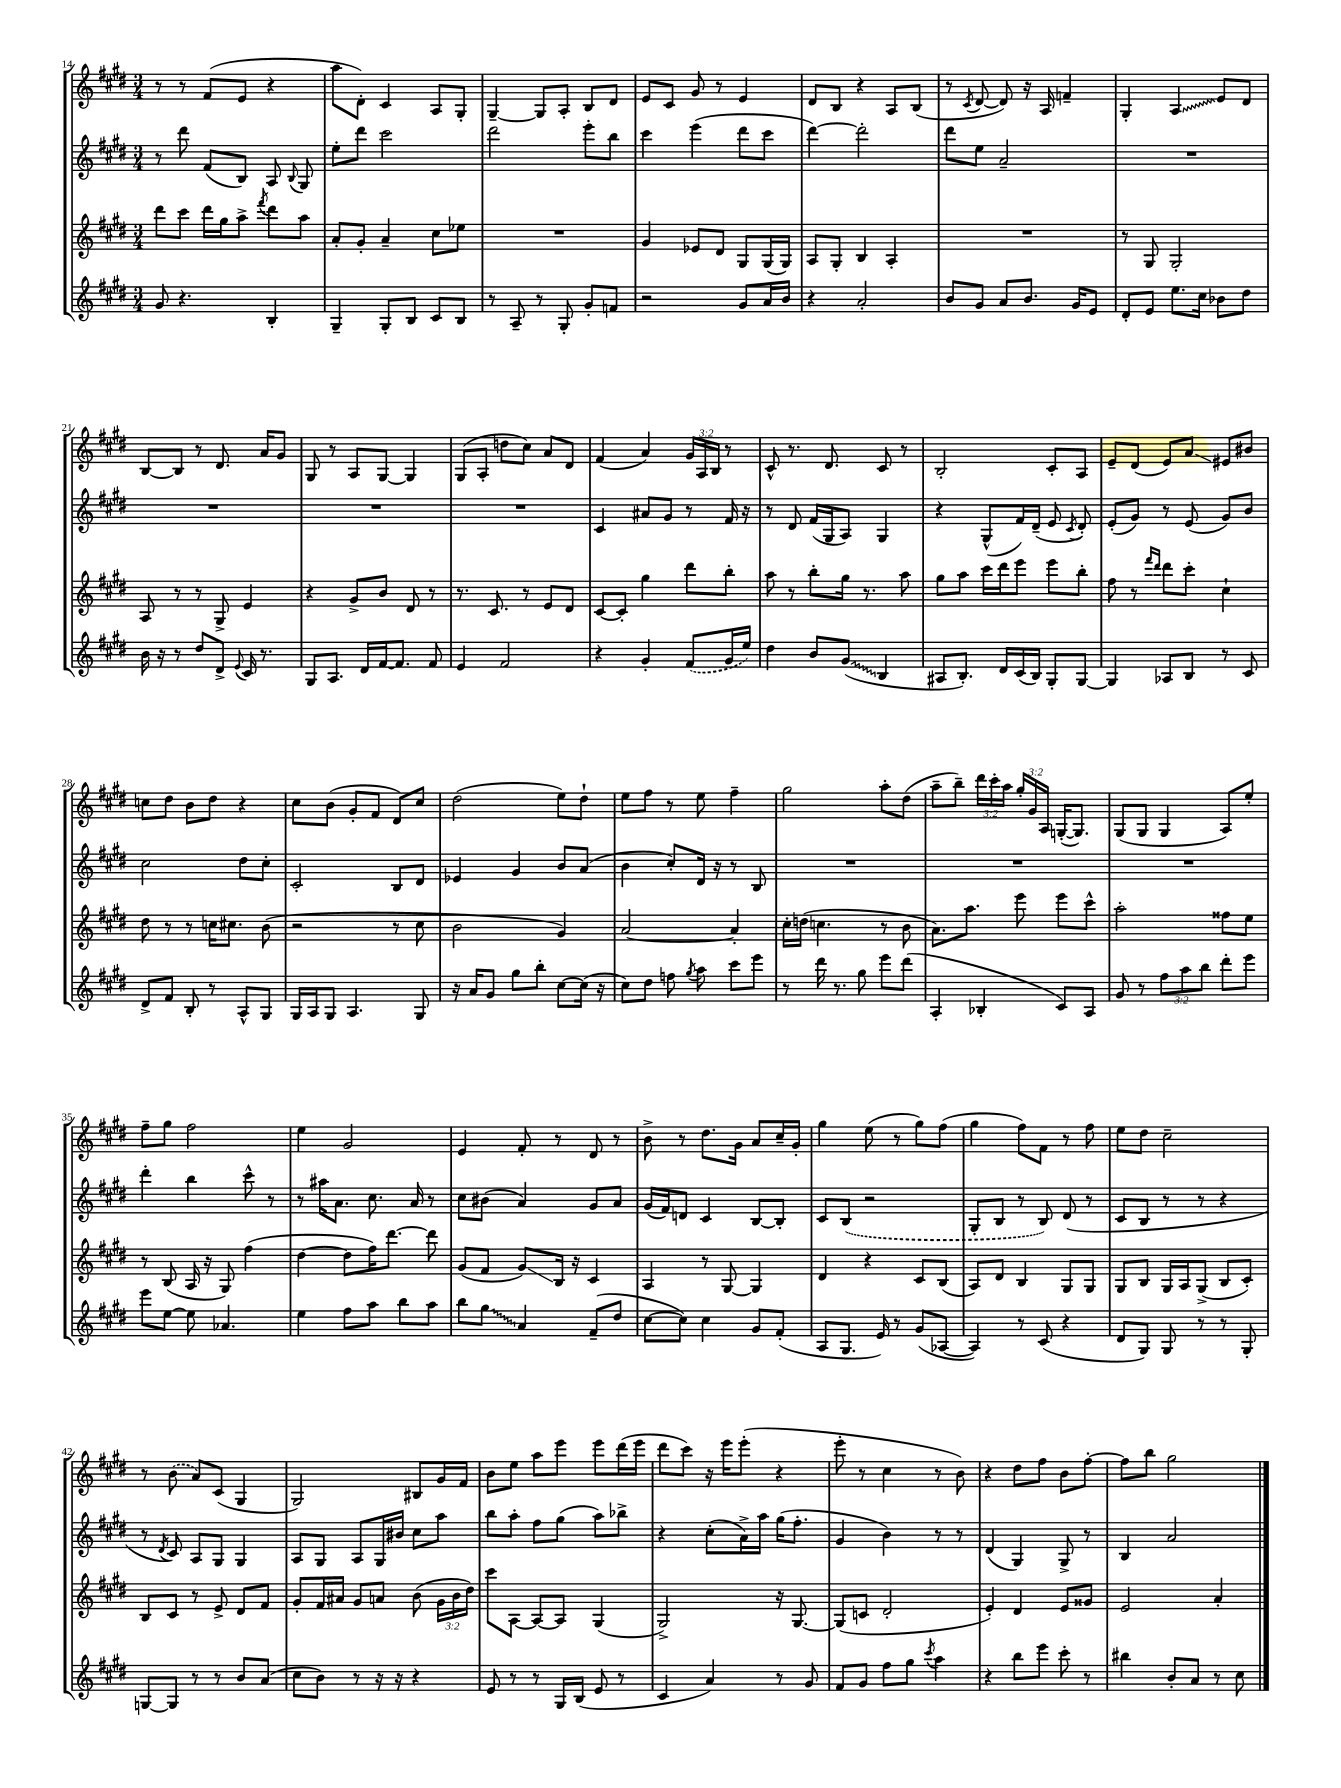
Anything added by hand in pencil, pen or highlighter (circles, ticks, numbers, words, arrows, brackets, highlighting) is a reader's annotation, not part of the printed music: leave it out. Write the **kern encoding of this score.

**kern	**kern	**kern	**kern
*staff4	*staff3	*staff2	*staff1
*clefG2	*clefG2	*clefG2	*clefG2
*k[f#c#g#d#]	*k[f#c#g#d#]	*k[f#c#g#d#]	*k[f#c#g#d#]
*M3/4	*M3/4	*M3/4	*M3/4
8g#/	8ddd#\L	8r	8r
4.r	8ccc#\J	8ddd#\	8r
.	16ddd#\LL	(8f#/L	(8f#/L
.	16gg#\J	.	.
.	8aa^\J	8B/J)	8e/J
.	8qfff#/	.	.
4B'/	8ddd#\L	8A/	4r
.	.	8qqB/	.
.	8aa\J	8G#/	.
=	=	=	=
4G#~/	8a'/L	8ee'\L	8aa\L
.	8g#'/J	8ddd#\J	8d#'\J)
8G#'/L	4a~/	2ccc#\	4c#/
8B/J	.	.	.
8c#/L	8cc#\L	.	8A/L
8B/J	8ee-\J	.	8G#'/J
=	=	=	=
8r	2.r	2ddd#\	[4G#~/
8A~/	.	.	.
8r	.	.	8G#/]L
8G#'/	.	.	8A'/J
8g#'/L	.	8eee'\L	8B/L
8f/J	.	8bb\J	8d#/J
=	=	=	=
2r	4g#/	4ccc#\	8e/L
.	.	.	8c#/J
.	8e-/L	(4eee\	8g#/
.	8d#/J	.	8r
8g#/L	8G#/L	8ddd#\L	4e/
16a/L	(16G#/L	8ccc#\J	.
16b/JJ	16G#/JJ)	.	.
=	=	=	=
4r	8A/L	[4ddd#\)	8d#/L
.	8G#'/J	.	8B/J
2a'/	4B/	2ddd#'\]	4r
.	4A'/	.	8A/L
.	.	.	(8B/J
=	=	=	=
8b/L	2.r	8ddd#\L	8r
.	.	.	8qc#/
8g#/J	.	8ee\J	[8d#/
8a/L	.	2a~/	8d#/])
8.b/J	.	.	16r
.	.	.	16A/
.	.	.	4f~/
16g#/LK	.	.	.
8e/J	.	.	.
=	=	=	=
8d#'/L	8r	2.r	4G#'/
8e/J	8G#/	.	.
8.ee\L	2G#'/	.	4A/
16cc#\Jk	.	.	.
8b-\L	.	.	8e/L
8dd#\J	.	.	8d#/J
=	=	=	=
16b\	8A/	2.r	[8B/L
16r	.	.	.
8r	8r	.	8B/]J
8dd#/L	8r	.	8r
8d#^/J	8G#^/	.	8.d#/
8qqe/	.	.	.
16c#/	4e/	.	.
8.r	.	.	16a/LK
.	.	.	8g#/J
=	=	=	=
8G#/L	4r	2.r	8G#/
8.A/J	.	.	8r
.	8g#^/L	.	8A/L
16d#/LL	.	.	.
[16f#/J	8b/J	.	[8G#/J
8.f#/]J	.	.	.
.	8d#/	.	4G#/]
8f#/	8r	.	.
=	=	=	=
4e/	8.r	2.r	(8G#/L
.	.	.	8A'/J
.	8.c#/	.	.
2f#/	.	.	8dd\L
.	8r	.	8cc#\J)
.	8e/L	.	8a/L
.	8d#/J	.	8d#/J
=	=	=	=
4r	[8c#/L	4c#/	(4f#/
.	8c#'/]J	.	.
4g#'/	4gg#\	8a#/L	4a/)
.	.	8g#/J	.
(8f#/L	8ddd#\L	8r	24g#/LL
.	.	.	24A/
.	.	.	24B/JJ
16g#/L	8bb'\J	16f#/	8r
16ee/JJ)	.	16r	.
=	=	=	=
4dd#\	8aa\	8r	8c#^^/
.	8r	8d#/	8.r
8b/L	8bb'\L	(16f#/LL	.
.	.	16G#/J	8.d#/
(8g#/J	16gg#\Jk	8A/J)	.
.	8.r	.	.
4B/	.	4G#/	8c#/
.	8aa\	.	8r
=	=	=	=
8A#/L	8gg#\L	4r	2B'/
8.B'/J)	8aa\J	.	.
.	16ccc#\LL	(8G#^^/L	.
16d#/LL	16ddd#\J	.	.
(16c#/	8eee\J	16f#/L)	.
16B/JJ)	.	(16d#~/JJ	.
8G#'/L	8eee\L	8e/	8c#'/L
.	.	8qc#/	.
[8G#/J	8bb'\J	8d#'/)	8A/J
=	=	=	=
4G#/]	8ff#\	(8e'/L	8e~/L
.	8r	8g#/J)	(8d#/J
.	16qqfff#/LL	.	.
.	16qqddd#/JJ	.	.
8A-/L	8ddd#\L	8r	8e/L)
8B/J	8ccc#'\J	(8e/	8a/J
8r	4cc#`\	8g#/L)	8e#/L
8c#/	.	8b/J	8b#/J
=	=	=	=
8d#^/L	8dd#\	2cc#\	8cc\L
8f#/J	8r	.	8dd#\J
8B'/	8r	.	8b\L
8r	16cc\LK	.	8dd#\J
.	8.cc#\J	.	.
8A^^/L	.	8dd#\L	4r
8G#/J	(8b\	8cc#'\J	.
=	=	=	=
16G#/LL	2r	2c#'/	8cc#\L
16A/J	.	.	.
8G#/J	.	.	(8b\J
4.A/	.	.	8g#'/L
.	.	.	8f#/J
.	8r	8B/L	8d#/L)
8G#/	8cc#\	8d#/J	8cc#/J
=	=	=	=
16r	2b\	4e-/	(2dd#\
16a/LK	.	.	.
8g#/J	.	.	.
8gg#\L	.	4g#/	.
8bb'\J	.	.	.
[8cc#\L	4g#/)	8b/L	8ee\L)
(16cc#\]Jk	.	(8a/J	8dd#`\J
16r	.	.	.
=	=	=	=
8cc#\L)	[2a/	4b\	8ee\L
8dd#\J	.	.	8ff#\J
8ff\	.	8cc#'/L)	8r
8qgg#/	.	.	.
8aa\	.	16d#/Jk	8ee\
.	.	16r	.
8ccc#\L	4a'/]	8r	4ff#~\
8eee\J	.	8B/	.
=	=	=	=
8r	16cc#'\LL	2.r	2gg#\
.	(16dd\JJ	.	.
16ddd#\	4.cc\	.	.
8.r	.	.	.
8gg#\	.	.	.
8eee\L	8r	.	8aa'\L
(8ddd#\J	8b\	.	(8dd#\J
=	=	=	=
4A'/	8.a\L)	2.r	8aa~\L
.	.	.	8bb~\J)
.	8.aa\J	.	.
4B-'/	.	.	24ddd#\LL
.	.	.	24ccc#'\
.	.	.	24aa\JJ
.	8eee\	.	24gg#'/LL
.	.	.	24g#/
.	.	.	24A/JJ
8c#/L)	8eee\L	.	([16G'/LK
.	.	.	8.G/]J)
8A/J	8ccc#^^\J	.	.
=	=	=	=
8g#/	2aa'\	2.r	(8G#/L
8r	.	.	8G#/J
12ff#\L	.	.	4G#/
12aa\	.	.	.
12bb\J	.	.	.
8ddd#'\L	8ff##\L	.	8A/L)
8eee\J	8ee\J	.	8ee'/J
=	=	=	=
8eee\L	8r	4ddd#'\	8ff#~\L
[8ee\J	(8B/	.	8gg#\J
8ee\]	16A/	4bb\	2ff#\
.	16r	.	.
4.a-/	8G#/)	.	.
.	(4ff#\	8ccc#^^\	.
.	.	8r	.
=	=	=	=
4ee\	[4dd#\	8r	4ee\
.	.	16aa#\LK	.
.	.	8.a\J	.
8ff#\L	8dd#\]L	.	2g#/
8aa\J	16ff#\K)	8.cc#\	.
.	[8.ddd#\J	.	.
8bb\L	.	.	.
.	.	16a/	.
8aa\J	8ddd#\]	8r	.
=	=	=	=
8bb\L	(8g#/L	8cc#\L	4e/
8gg#\J	8f#/J	(8b#\J	.
4a/	8g#/L)	4a/)	8f#'/
.	16B/Jk	.	8r
.	16r	.	.
(8f#~/L	4c#/	8g#/L	8d#/
8dd#/J	.	8a/J	8r
=	=	=	=
[8cc#\L	4A/	(16g#/LL	8b^\
.	.	16f#/J)	.
8cc#\]J)	.	8d/J	8r
4cc#\	8r	4c#/	8.dd#\L
.	[8G#/	.	.
.	.	.	16g#\Jk
8g#/L	4G#/]	[8B/L	8a/L
(8f#'/J	.	8B'/]J	16cc#~/L
.	.	.	16g#'/JJ
=	=	=	=
8A/L	4d#/	8c#/L	4gg#\
8.G#/J	.	(8B/J	.
.	4r	2r	(8ee\
16e/)	.	.	.
8r	.	.	8r
(8g#/L	8c#/L	.	8gg#\L)
[8A-/J	(8B/J	.	(8ff#\J
=	=	=	=
4A-/])	8A/L)	8G#'/L	4gg#\
.	8d#/J	8B/J	.
8r	4B/	8r	8ff#\L)
(8c#/	.	8B/)	8f#\J
4r	8G#/L	(8d#/	8r
.	8G#/J	8r	8ff#\
=	=	=	=
8d#/L	8G#/L	8c#/L	8ee\L
8G#/J)	8B/J	8B/J	8dd#\J
8G#/	16G#/LL	8r	2cc#~\
.	16A/J	.	.
8r	(8G#^/J	8r	.
8r	8B/L	4r	.
8G#'/	8c#'/J)	.	.
=	=	=	=
[8G/L	8B/L	8r	8r
.	.	8qd#/	.
8G/]J	8c#/J	8c#/)	(8b\
8r	8r	8A/L	8a/L)
8r	8e^/	8G#/J	(8c#/J
8b/L	8d#/L	4G#/	4G#/
(8a/J	8f#/J	.	.
=	=	=	=
8cc#\L	8g#'/L	8A/L	2G#/)
8b\J)	16f#/L	8G#/J	.
.	16a#/JJ	.	.
8r	8g#/L	8A/L	.
16r	8a/J	16G#/L	.
16r	.	16b#/JJ	.
4r	(8b\	8cc#\L	8B#/L
.	24g#\LL	8aa\J	16g#/L
.	24b\	.	.
.	.	.	16f#/JJ
.	24dd#\JJ)	.	.
=	=	=	=
8e/	8ccc#\L	8bb\L	8b\L
8r	[8A\J	8aa'\J	8ee\J
8r	8A/_L	8ff#\L	8aa\L
16G#/LL	8A/]J	(8gg#\J	8eee\J
(16B/JJ	.	.	.
8e/	(4G#/	8aa\L)	8eee\L
8r	.	8bb-^\J	(16ddd#\L
.	.	.	16eee\JJ
=	=	=	=
4c#/	2G#^/)	4r	8ddd#\L
.	.	.	8ccc#\J)
4a/)	.	(8cc#'\L	16r
.	.	.	16eee\LK
.	.	16a^\L)	(8eee'\J
.	.	16aa\JJ	.
8r	16r	(16gg#\LK	4r
.	[8.G#/	8.ff#'\J	.
8g#/	.	.	.
=	=	=	=
8f#/L	(8G#/]L	4g#/	8eee'\
8g#/J	8c/J	.	8r
8ff#\L	2d#'/	4b\)	4cc#\
8gg#\J	.	.	.
8qccc#/	.	.	.
4aa\	.	8r	8r
.	.	8r	8b\)
=	=	=	=
4r	4e'/)	(4d#/	4r
8bb\L	4d#/	4G#/)	8dd#\L
8eee\J	.	.	8ff#\J
8ccc#'\	8e/L	8G#^/	8b\L
8r	8g##/J	8r	[8ff#'\J
=	=	=	=
4bb#\	2e/	4B/	8ff#\]L
.	.	.	8bb\J
8b'/L	.	2a/	2gg#\
8a/J	.	.	.
8r	4a'/	.	.
8cc#\	.	.	.
==	==	==	==
*-	*-	*-	*-
